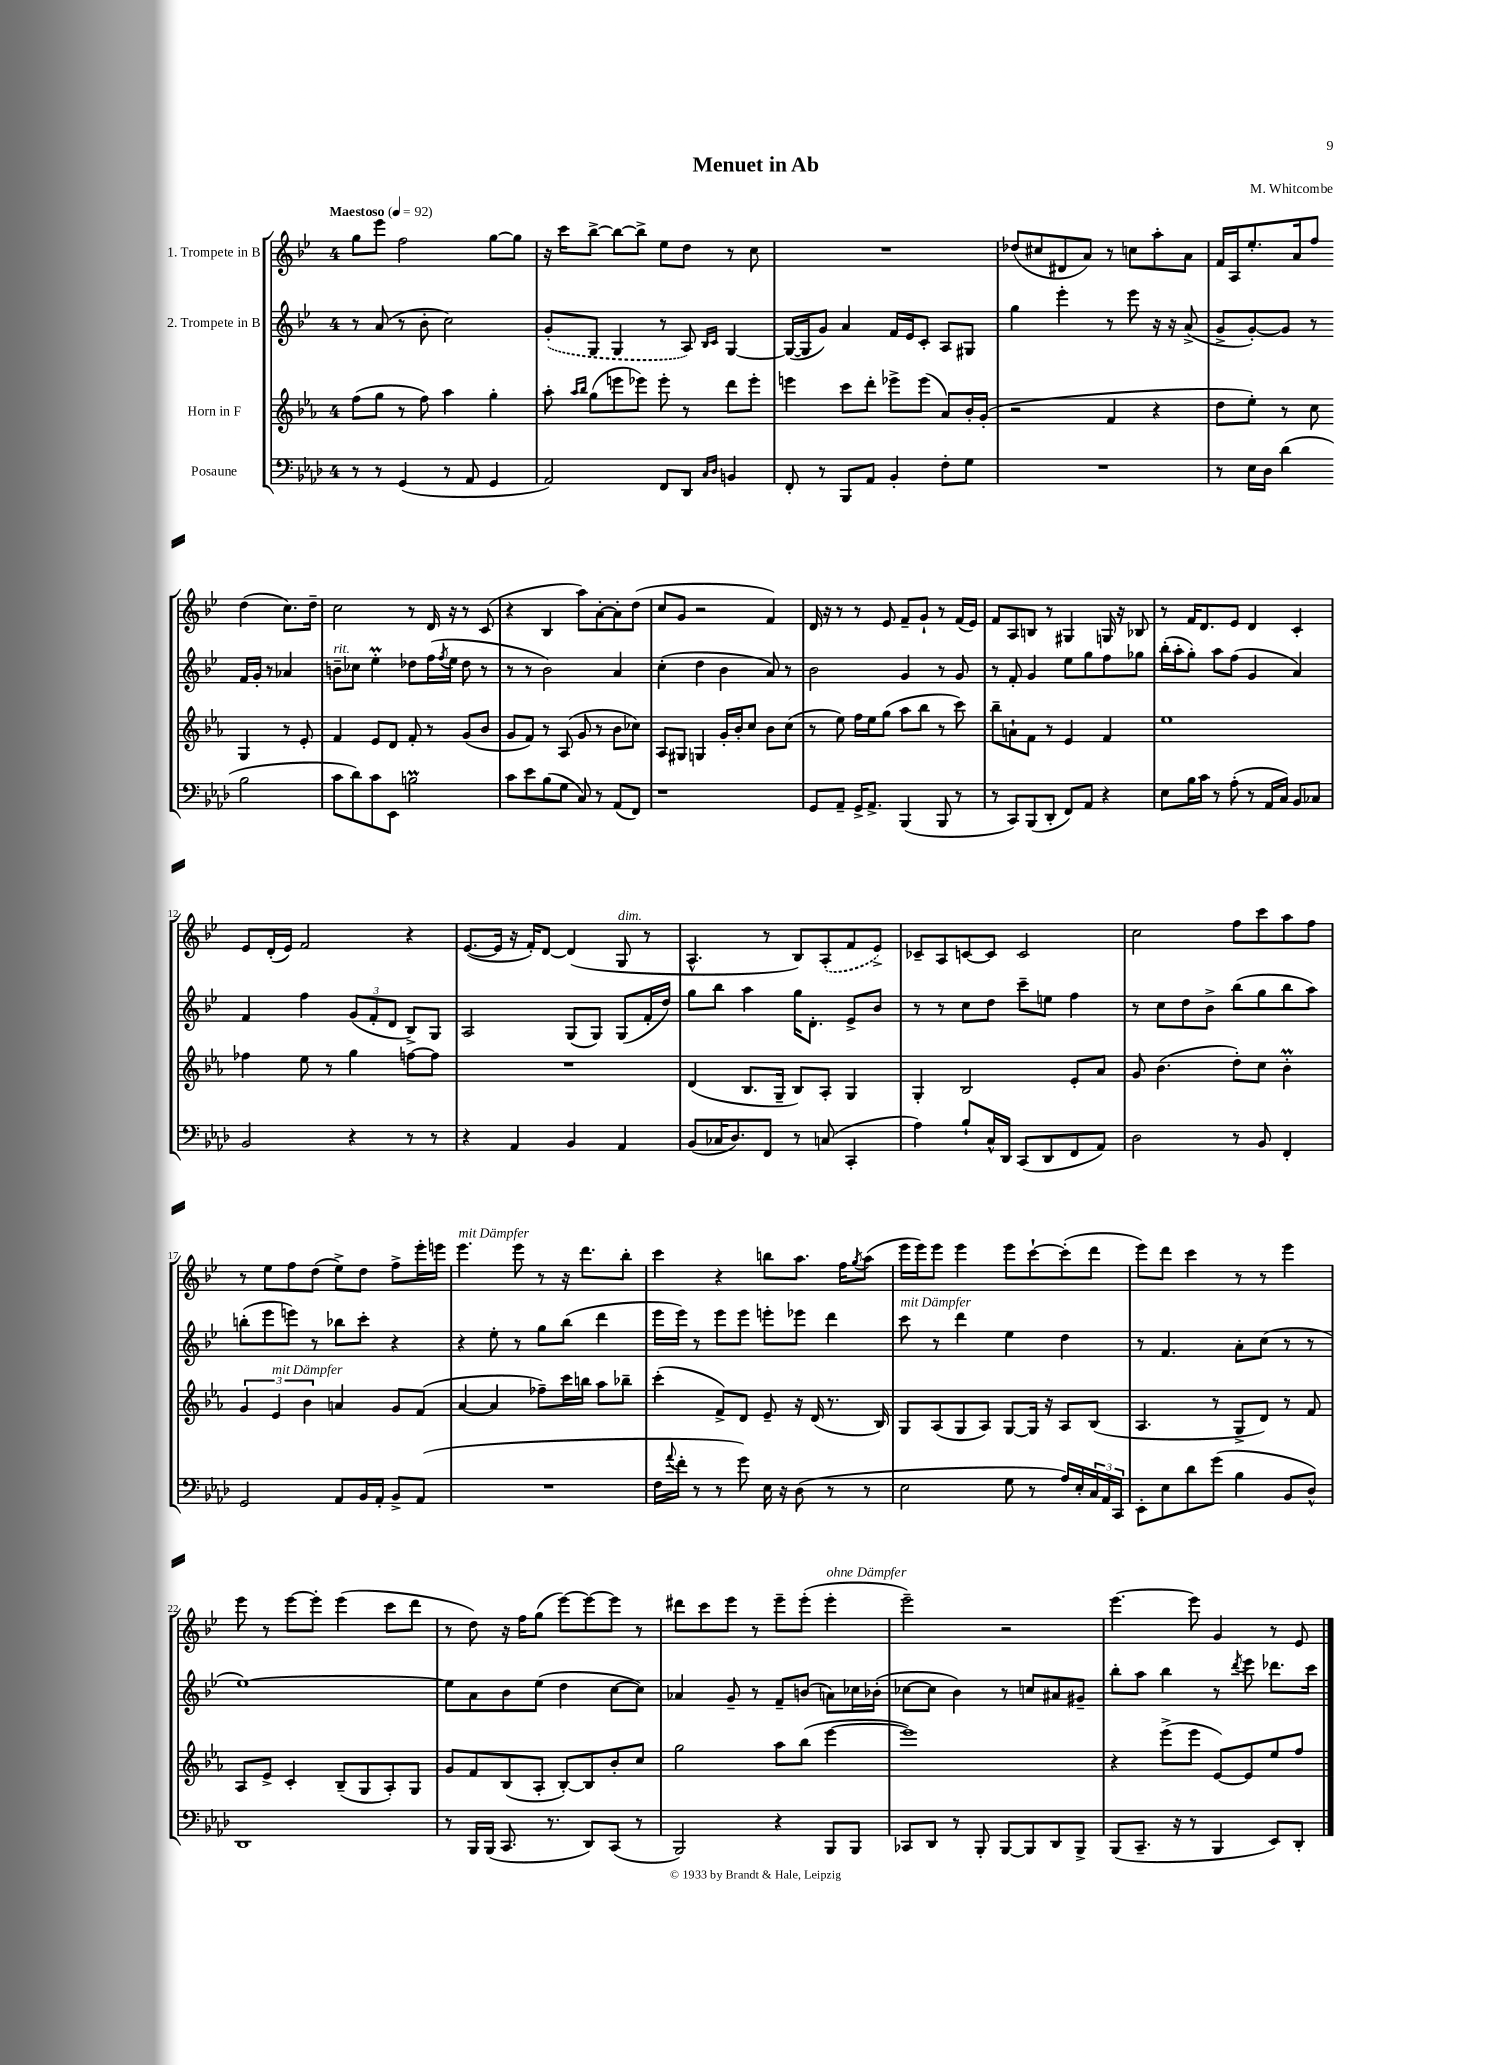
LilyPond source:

\header { title = "Menuet in Ab" composer = "M. Whitcombe" }
<<
\new StaffGroup <<
\new Staff = "s0" \with { instrumentName = "1. Trompete in B" } {
    \clef treble \key bes \major \once \override Staff.TimeSignature.style = #'single-digit \time 4/4 \tempo "Maestoso" 4 = 92
    g''8 ees'''8 f''2 g''8~ g''8 |
    r16 c'''16 bes''8~-> bes''8~ bes''8-> ees''8 d''8 r8 c''8 |
    R1 |
    des''8( cis''8 dis'8 a'8) r8 c''8 a''8-. a'8 |
    f'16 a16 ees''8.-. a'16 f''8 d''4( c''8.) d''16-- |
    c''2 r8 d'16 r16 r8 c'8( |
    r4 bes4 a''8) a'8~-. a'8-. d''8( |
    c''8 g'8 r2 f'4) |
    d'16 r16 r8 r8 ees'8 f'8-- g'8-! r8 f'16( ees'16) |
    f'8 a8 b8 r8 gis4 g16 r16 bes8 |
    r8 f'16 d'8. ees'8 d'4 c'4-. |
    ees'8 d'16-.( ees'16) f'2 r4 |
    ees'8.~( ees'16 r16 f'16-.) d'8~ d'4( g8^\markup { \italic "dim." } r8 |
    a4.-^ r8 bes8) \once \slurDashed a8-.( f'8 ees'8->) |
    ces'8-- a8 c'8~ c'8 c'2 |
    c''2 f''8 c'''8 a''8 f''8 |
    r8 ees''8 f''8 d''8( ees''8->) d''8 f''8-> ees'''16-. e'''16 |
    ees'''4.^\markup { \italic "mit Dämpfer" } ees'''8 r8 r16 d'''8. bes''8-. |
    c'''4 r4 b''8 a''8. f''16 \acciaccatura { g''8 } a''8( |
    ees'''16 ees'''16) ees'''8 ees'''4 ees'''8 c'''8~-! c'''8-.( d'''8 |
    ees'''8) d'''8 c'''4 r8 r8 ees'''4 |
    ees'''8 r8 ees'''8~ ees'''8-. ees'''4( c'''8 d'''8 |
    r8 d''8) r16 f''16 g''8( ees'''8~) ees'''8~ ees'''8 r8 |
    dis'''8 c'''8 ees'''8 r8 ees'''8-- ees'''8-.( ees'''4-.^\markup { \italic "ohne Dämpfer" } |
    ees'''2--) r2 |
    ees'''4.~ ees'''8 g'4 r8 ees'8 \bar "|." |
}
\new Staff = "s1" \with { instrumentName = "2. Trompete in B" } {
    \clef treble \key bes \major \once \override Staff.TimeSignature.style = #'single-digit \time 4/4
    r8 a'8( r8 bes'8-. c''2) |
    \once \slurDashed g'8-.( g8 g4 r8 a8) \grace { bes16 c'16 } g4~ |
    g16~( g16 g'8) a'4 f'16 ees'16 c'8-. a8 gis8 |
    g''4 ees'''4-. r8 ees'''8 r16 r16 a'8->( |
    g'8-> g'8~-.) g'8 r8 f'16 g'16-. r8 aes'4 |
    b'8--^\markup { \italic "rit." } ces''8 ees''4-.\prall des''8 f''16( \acciaccatura { f''8 } ees''16 des''8 r8 |
    r8 r8 bes'2) a'4 |
    c''4-.( d''4 bes'4 a'8) r8 |
    bes'2 g'4 r8 g'8 |
    r8 f'8-. g'4 ees''8 g''8 f''8 ges''8 |
    bes''16-.( a''16-. g''8-.) a''8 f''8( g'4 a'4) |
    f'4 f''4 \tuplet 3/2 { g'8( f'8-. d'8 } bes8->) g8 |
    a2 g8( g8) g8( f'16-. d''16) |
    g''8 bes''8 a''4 g''16 d'8.-. ees'8-> bes'8 |
    r8 r8 c''8 d''8 c'''8-- e''8 f''4 |
    r8 c''8 d''8 bes'8-> bes''8( g''8 bes''8 a''8) |
    b''8-.( ees'''8 e'''8) r8 bes''8 c'''8-. r4 |
    r4 ees''8-. r8 g''8 bes''8( d'''4 |
    ees'''16 ees'''16) r8 ees'''8 ees'''8 e'''8-. ees'''8 d'''4 |
    c'''8^\markup { \italic "mit Dämpfer" } r8 d'''4 ees''4 d''4 |
    r8 f'4. a'8-. c''8( r8 r8 |
    ees''1~) |
    ees''8 a'8 bes'8 ees''8( d''4 c''8~ c''8) |
    aes'4 g'8-- r8 f'8-- b'8( a'8) ces''16 bes'16-.( |
    ces''8~ ces''8 bes'4) r8 c''8 ais'8 gis'8-- |
    bes''8-. a''8 bes''4 r8 \acciaccatura { d'''8 } ees'''8 des'''8. c'''16 \bar "|." |
}
\new Staff = "s2" \with { instrumentName = "Horn in F" } {
    \clef treble \key ees \major \once \override Staff.TimeSignature.style = #'single-digit \time 4/4
    f''8( g''8 r8 f''8) aes''4 g''4-. |
    aes''8-. \grace { aes''16 bes''16 } g''8( e'''8 ees'''8) ees'''8-. r8 d'''8 ees'''8-. |
    e'''4 c'''8 d'''8-. ees'''8-> ees'''8( aes'8) bes'16-. g'16-.( |
    r2 f'4 r4 |
    d''8 ees''8-.) r8 c''8 g4 r8 ees'8-. |
    f'4 ees'8 d'8 f'8-. r8 g'8( bes'8 |
    g'8 f'8) r8 aes8( g'8 r8 bes'8 ces''8) |
    aes8 gis8 g4 g'16-. bes'16-. c''8 bes'8 c''8( |
    r8 ees''8) f''16 ees''16 g''8( aes''8 bes''8 r8 c'''8) |
    bes''8-- a'8-! f'8 r8 ees'4 f'4 |
    ees''1 |
    fes''4 ees''8 r8 g''4 f''8~ f''8 |
    R1 |
    d'4( bes8. g16-- bes8) aes8-. g4 |
    g4-. bes2 ees'8-. aes'8 |
    g'8 bes'4.( d''8-.) c''8 bes'4-.\prall |
    \tuplet 3/2 { g'4 ees'4^\markup { \italic "mit Dämpfer" } bes'4 } a'4 g'8 f'8( |
    aes'4~ aes'4 fes''8--) c'''16 b''16 aes''8 bes''8-- |
    c'''4-.( f'8->) d'8 ees'8-- r16 d'16( r8. bes16) |
    g8 aes8( g8 aes8) g8~ g16 r16 aes8 bes8( |
    aes4. r8 g8-> d'8) r8 f'8 |
    aes8 ees'8-> c'4-. bes8--( g8 aes8-.) g8 |
    g'8 f'8 bes8( aes8-. bes8~-.) bes8 bes'8-. c''8 |
    g''2 aes''8 bes''8( ees'''4~ |
    ees'''1) |
    r4 ees'''8->( ees'''8 ees'8~) ees'8 ees''8 f''8 \bar "|." |
}
\new Staff = "s3" \with { instrumentName = "Posaune" } {
    \clef bass \key aes \major \once \override Staff.TimeSignature.style = #'single-digit \time 4/4
    r8 r8 g,4( r8 aes,8 g,4 |
    aes,2) f,8 des,8 \grace { c16 des16 } b,4 |
    f,8-. r8 bes,,8 aes,8 bes,4-. f8-. g8 |
    R1 |
    r8 ees16 des16 des'4( bes2 |
    c'8 des'8) c'8 ees,8 b2\prall |
    c'8 ees'8 bes8( g8 c8) r8 aes,8( f,8) |
    r1 |
    g,8 aes,8-- g,16-> aes,8.-> bes,,4( bes,,8 r8 |
    r8 c,8) bes,,8( des,8-. f,8) aes,8 r4 |
    ees8 bes16 c'16 r8 aes8-.( r8 aes,16 c16) bes,8 ces8 |
    bes,2 r4 r8 r8 |
    r4 aes,4 bes,4 aes,4 |
    bes,8( ces16 des8.) f,8 r8 c8( c,4-. |
    aes4) bes8-! c16-^ des,16 c,8( des,8 f,8 aes,8) |
    des2 r8 bes,8 f,4-. |
    g,2 aes,8 bes,16 aes,16-. bes,8-> aes,8( |
    R1 |
    f16 \appoggiatura { aes'8 } f'16-. r8 r8 g'8) ees16 r16 des8( r8 r8 |
    ees2 g8 r8 aes16) ees16-. \tuplet 3/2 { c16 aes,16 c,16 } |
    ees,8-. ees8 des'8 g'8( bes4 bes,8 des8-^) |
    des,1 |
    r8 bes,,16 bes,,16( c,8. r8. des,8) c,8( r8 |
    bes,,2) r4 bes,,8 bes,,8 |
    ces,8 des,8 r8 bes,,8-. bes,,8~ bes,,8 des,8 bes,,8-> |
    bes,,8( c,8.-- r16 r8 bes,,4 ees,8) des,8-. \bar "|." |
}
>>
>>
